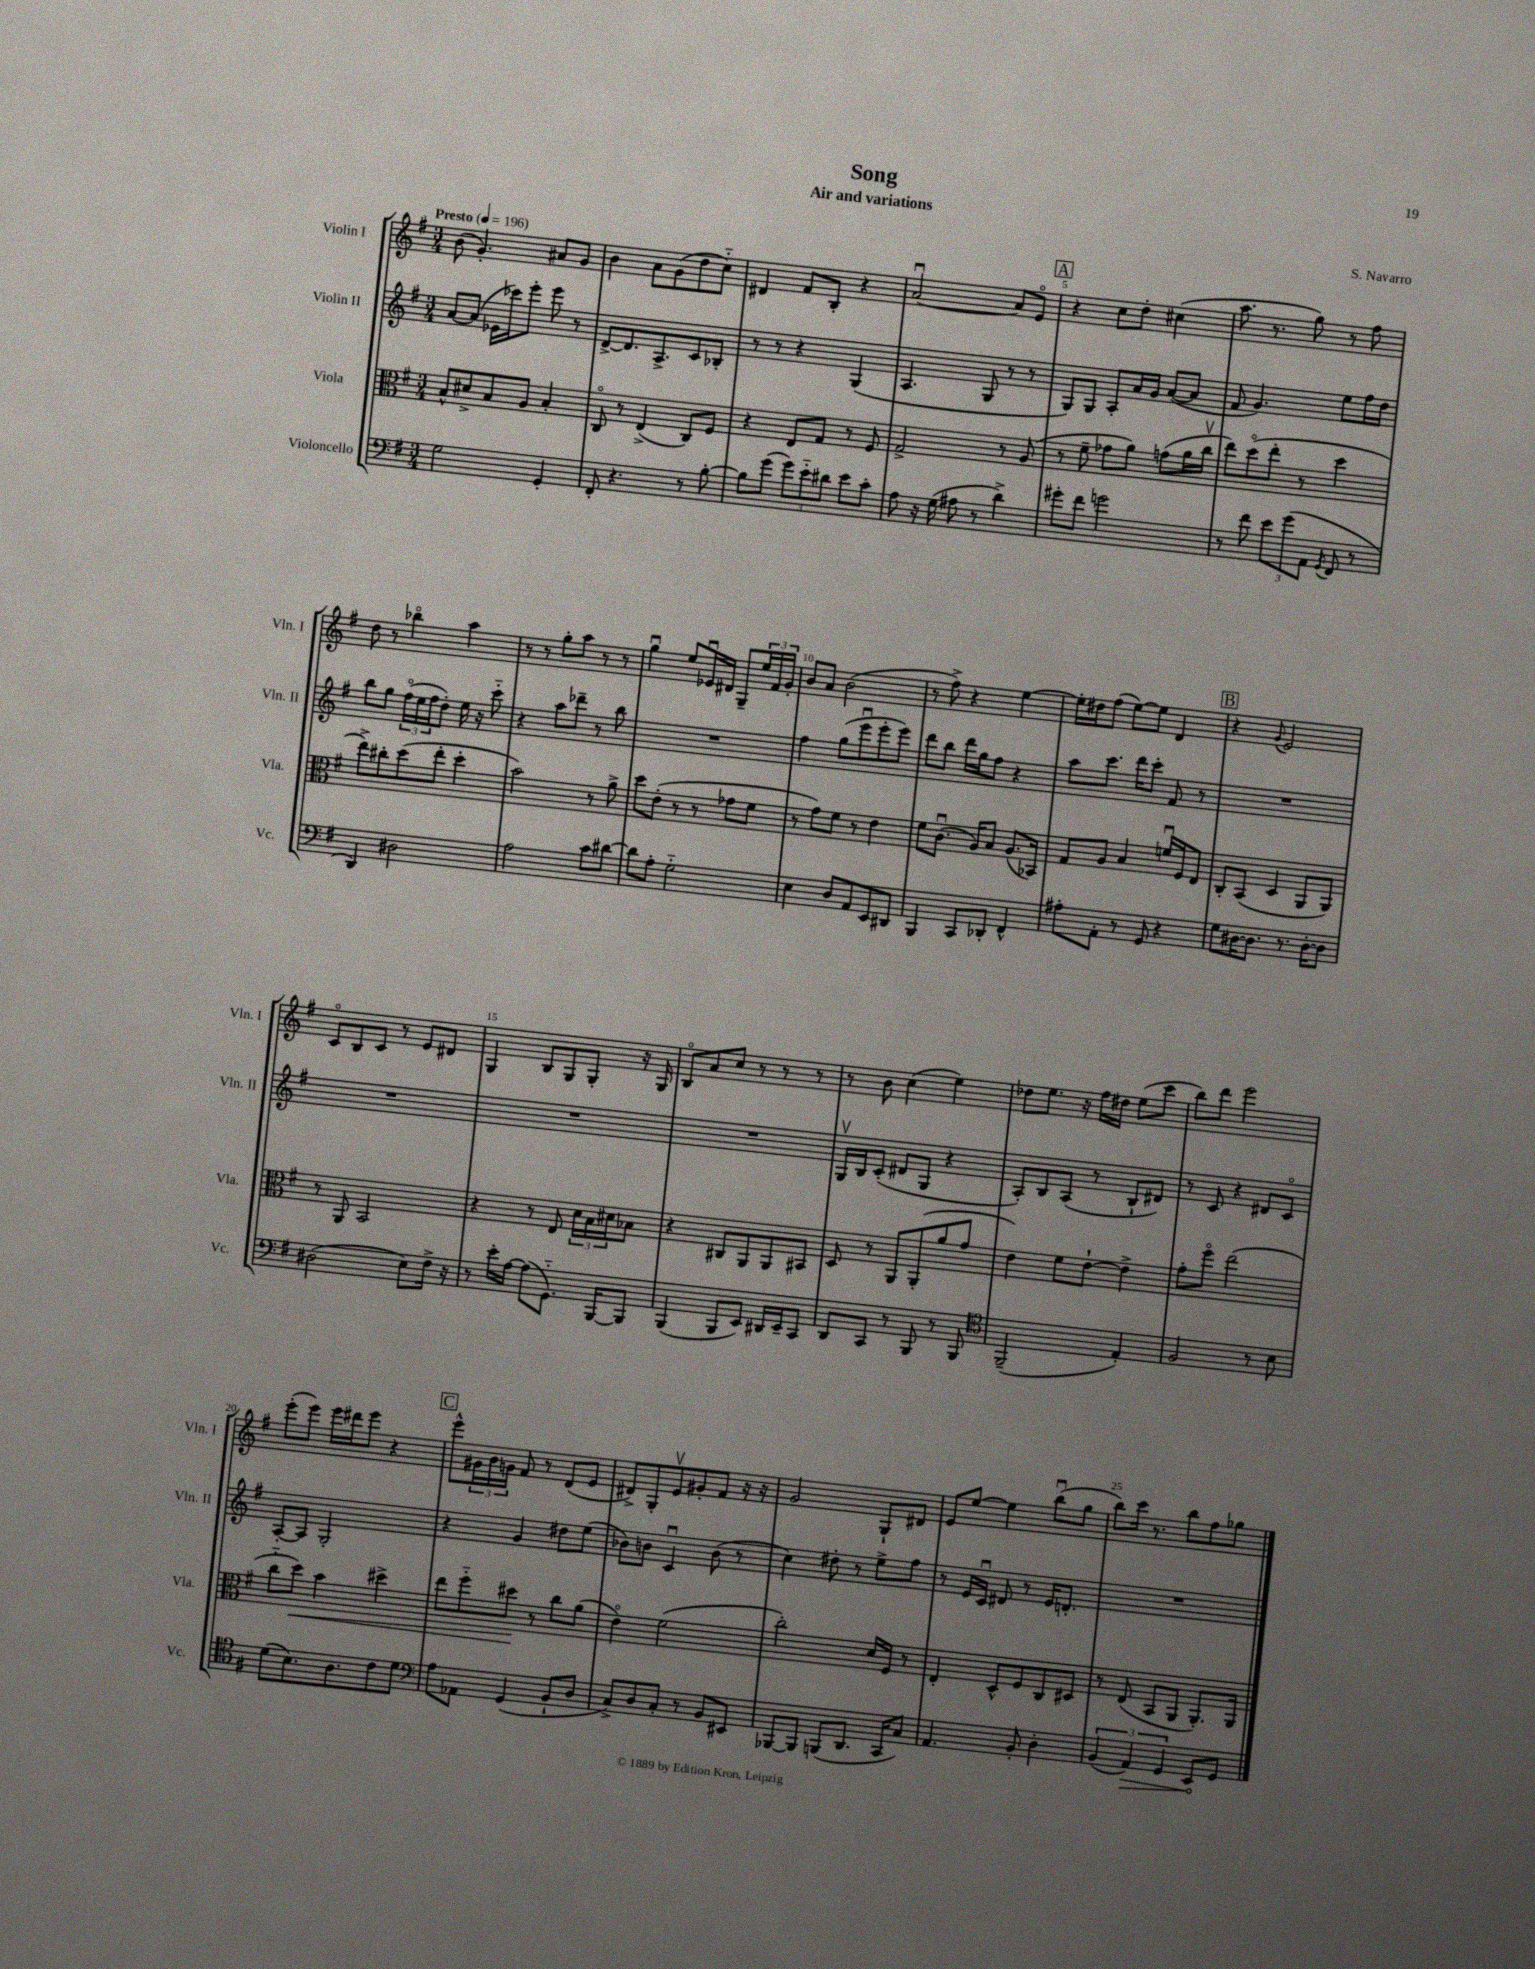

**kern	**dynam	**kern	**dynam	**kern	**kern
*part4	*part4	*part3	*part3	*part2	*part1
*staff4	*staff4	*staff3	*staff3	*staff2	*staff1
*I"Violoncello	*	*I"Viola	*	*I"Violin II	*I"Violin I
*I'Vc.	*	*I'Vla.	*	*I'Vln. II	*I'Vln. I
*clefF4	*	*clefC3	*	*clefG2	*clefG2
*k[f#]	*	*k[f#]	*	*k[f#]	*k[f#]
*M3/4	*	*M3/4	*	*M3/4	*M3/4
*MM196	*	*MM196	*	*MM196	*MM196
=1	=1	=1	=1	=1	=1
!	!	!	!	!	!LO:TX:a:B:t=Presto
2G\	.	8B^^/L	.	[8a/L	(8b\
.	.	8d#X^/	.	(8a/J]	4.g'/)
.	.	8B/	.	16e-X\LL	.
.	.	.	.	16ccc-X\J)	.
.	.	8A/J	.	8eee'\J	.
4GG'/	.	4B'/	.	8eee\	8a#X/L
.	.	.	.	8r	8g/J
=2	=2	=2	=2	=2	=2
8FF#'/	.	8C/	.	[8d^/L	4b\
4.r	.	8r	.	8.d/]	.
.	.	(4E^/	.	.	8a\L
.	.	.	.	8.A^/	.
.	.	.	.	.	(8g\
8r	.	8C/L)	.	8c/	8dd\
[8B'\	.	8F#/J	.	8B-X'/J	8cc\J)
=3	=3	=3	=3	=3	=3
8B\L]	.	4r	.	8r	4d#X/
(8g\J	.	.	.	8r	.
12g\L)	.	8E/L	.	4r	8f#/L
12e\	.	.	.	.	.
.	.	8G/J	.	.	8B'/J
12d#X\J	.	.	.	.	.
8e\L	.	8r	.	(4G/	4r
8c'\J	.	8F#/	.	.	.
=4	=4	=4	=4	=4	=4
8A\	.	2G^/	.	4.A/	[2au/
16r	.	.	.	.	.
(16G\	.	.	.	.	.
8A#X\	.	.	.	.	.
8r	.	.	.	8G/	.
4d^\)	.	8r	.	8r	8a/L]
.	.	(8A/	.	8r	8e/J
!!LO:REH:place=s1:t=A
=5	=5	=5	=5	=5	=5
8g#X'\L	.	8r	.	8G/L)	4r
8f#\J	.	8f#~\	.	8G/J	.
2gn\	.	8g-X\L	.	8A'/L	8cc\L
.	.	8a\J)	.	16a/L	8dd'\J
.	.	.	.	16g/JJ	.
.	.	(8gn\L	.	([8a/L	(4cc#X\
.	.	16a\L	.	8a/J]	.
.	.	16ccv\JJ	.	.	.
=6	=6	=6	=6	=6	=6
8r	.	8ee\L)	.	8f#/	8.aa\
8f#\	.	(8dd\	.	4.g/)	.
.	.	.	.	.	8.r
12e\L	.	8ee'\J	.	.	.
(12g\	.	.	.	.	.
.	.	8r	.	.	8gg\)
12AA\J	.	.	.	.	.
8qGG/	.	.	.	.	.
8FF#/	.	4dd\	.	8ee\L	8r
8r	.	.	.	16ff#\L	8ff#\
.	.	.	.	16dd\JJ	.
!!LO:LB:g=z
=7	=7	=7	=7	=7	=7
4DD/)	.	8ee^\L)	.	8bb\L	8dd\
.	.	8cc#X'\	.	8gg\J	8r
2D#X\	.	(8dd\	.	(24ff#\LL	4bb-X\
.	.	.	.	24ee\	.
.	.	.	.	24ff#\J	.
.	.	8ee'\J	.	8dd'\J)	.
.	.	4dd'\	.	16ee\	4aa\
.	.	.	.	16r	.
.	.	.	.	8ccc\	.
=8	=8	=8	=8	=8	=8
2A\	.	2b\)	.	4r	8r
.	.	.	.	.	8r
.	.	.	.	8aa\L	8gg'\L
.	.	.	.	8ddd-X~\J	8aa\J
8c\L	.	8r	.	8r	8r
[8d#X\J	.	8a^\	.	8bb\	8r
=9	=9	=9	=9	=9	=9
8d#\L]	.	8dd\L	.	2.r	4ggu\
8A'\J	.	(8e'\J	.	.	.
2G\	.	8r	.	.	8ee/L
.	.	8r	.	.	16e-Xu/L
.	.	.	.	.	16d#X/JJ
.	.	8g-X\L	.	.	8G~/L
.	.	8f#\J	.	.	24ee/L
.	.	.	.	.	24f#/
.	.	.	.	.	24g'/JJ
=10	=10	=10	=10	=10	=10
4E\	.	8r	.	4ff#\	8b/L
.	.	8g\L)	.	.	8a/J
8D/L	.	8f#\J	.	(8gg\L	(2b\
8AA/	.	8r	.	8eeeu\	.
8EE/	.	4e\	.	8eee'\	.
8DD#X/J	.	.	.	8eee\J)	.
=11	=11	=11	=11	=11	=11
4BBB/	.	8f#\L	.	8ddd\L	8r
.	.	(8.cu\J	.	8bb\J	8ff#^\)
8CC/L	.	.	.	16ddd\LL	4r
.	.	16A/KL)	.	16gg\J	.
8DD-X'/J	.	8B/J	.	8ff#\J	.
4FF#^^/	.	(8.A/L	.	4r	[4ee\
.	.	16BB-X/Jk)	.	.	.
=12	=12	=12	=12	=12	=12
8A#X'\L	.	8G/L	.	8aa\L	16ee'\LL]
.	.	.	.	.	16dd#X\J
8AA'\J	.	8A/J	.	8.ccc\J	(8ff#\J
8r	.	4B/	.	.	[8ee\L)
.	.	.	.	16ddd\KL	.
8GG/	.	.	.	8ccc'\J	8ee\J]
4r	.	16fnu/LL	.	8f#/	4d/
.	.	16F#/J	.	.	.
.	.	8E/J	.	8r	.
!!LO:REH:place=s1:t=B
=13	=13	=13	=13	=13	=13
8G\L	.	8C'/L	.	2.r	4r
[16D#X\K	.	(8BB/J	.	.	.
8.D#\J]	.	.	.	.	.
.	.	.	.	.	8qqg/
.	.	4D/	.	.	2e/
8.r	.	.	.	.	.
.	.	8AA/L	.	.	.
[16D#'\KL	.	.	.	.	.
8D#\J]	.	8AA/J)	.	.	.
!!LO:LB:g=z
=14	=14	=14	=14	=14	=14
(2D#X\	.	8r	.	2.r	8c/L
.	.	8AA/	.	.	8B/
.	.	2BB/	.	.	8c/J
.	.	.	.	.	8r
8E\L)	.	.	.	.	8e/L
16F#^\Jk	.	.	.	.	8d#X/J
16r	.	.	.	.	.
=15	=15	=15	=15	=15	=15
8r	.	4r	.	2.r	4G/
16e'\LL	.	.	.	.	.
[16A\JJ	.	.	.	.	.
(8A\L]	.	8r	.	.	8B/L
8.GG\J)	.	8E/	.	.	8G/
.	.	24d\LL	.	.	8G'/J
.	.	24B\	.	.	.
[16BBB/KL	.	.	.	.	.
.	.	24d#X\J	.	.	.
8BBB/J]	.	8B-X\J	.	.	16r
.	.	.	.	.	16G/
=16	=16	=16	=16	=16	=16
(4BBB/	.	4r	.	2.r	8B/L
.	.	.	.	.	8a/
8BBB/L	.	8C#X/L	.	.	8cc/J
8EE/J)	.	8AA/	.	.	8r
16DD#X/LL	.	8AA/	.	.	8r
16EE~/J	.	.	.	.	.
8CC/J	.	8BB#X/J	.	.	8r
=17	=17	=17	=17	=17	=17
8DD/L	.	8D/	.	16Gv/LL	8r
.	.	.	.	16B/J	.
8CC/J	.	8r	.	(8c'/J	8b\
8r	.	8AA/L	.	8d#X/L	(4cc\
8BBB/	.	(8AA'/	.	8G/J	.
8r	.	8a/	.	4r	4ee\)
8BBB/	.	8g/J	.	.	.
=18	=18	=18	=18	=18	=18
*clefC4	*	*	*	*	*
(2FF#~/	.	4e\)	.	8A'/L)	8dd-X\L
.	.	.	.	8B/	8.ee\J
.	.	8f#\L	.	(8A/J	.
.	.	.	.	.	16r
.	.	[8e`\J	.	8r	16ff#\LL
.	.	.	.	.	16dd#X\JJ
4E'/)	.	4e^\]	.	8B`/L	(8ee\L
.	.	.	.	8d#X/J)	8ccc\J
=19	=19	=19	=19	=19	=19
2F#/	.	8g'\L	.	8r	8bb\L)
.	.	8ff#\J	.	8c/	8ddd\J
.	.	(2ee\	.	4r	2eee\
8r	.	.	.	8d#X/L	.
8B\	.	.	.	8c/J	.
!!LO:LB:g=z
=20	=20	=20	=20	=20	=20
(8d\L	.	8cc\L	.	[8A'/L	(8eee'\L
!	!	!	!LO:HP:b	!	!
8.B\)	.	8dd\J)	<	8A/J]	8eee\J)
.	.	4b\	.	2G'/	16eee\LL
8.A\	.	.	.	.	16ddd#X\J
.	.	.	.	.	8eee\J
8c\	.	4dd#X^\	.	.	4r
8d\J	.	.	.	.	.
!!LO:REH:place=s1:t=C
=21	=21	=21	=21	=21	=21
*clefF4	*	*	*	*	*
8A\L	.	8ee\L	.	4r	8eee^^\L
8AA-X\J	.	8ff#\	.	.	24g#X\L
.	.	.	.	.	24b\
.	.	.	.	.	24gn\JJ
(4GG/	.	8dd#X\J	.	4g/	8f#/
.	.	8r	[	.	8r
8BB`/L	.	8cc\L	.	8dd#X\L	(8d/L
8D/J	.	(8a\J	.	(8ee\J	8e/J
=22	=22	=22	=22	=22	=22
8C^/L)	.	4e\)	.	8b-X\L)	8d#X^/L)
8D/	.	.	.	8bn\J	8G'/
8C'/J	.	(2f#\	.	4cu/	8ev/
8r	.	.	.	.	8g#X'/
8BB/L	.	.	.	(8b\	8f#/J
8EE#X/J	.	.	.	8r	16r
.	.	.	.	.	16r
=23	=23	=23	=23	=23	=23
[8BBB-X/L	.	2cc'\)	.	4cc\)	2g/
8BBB-/J]	.	.	.	.	.
(8BBBn/L	.	.	.	8dd#X'\	.
8.DD/J	.	.	.	8r	.
.	.	16d/LL	.	8ee^\L	8G`/L
16CC/KL	.	16F#/JJ	.	.	.
8C/J)	.	8r	.	8ff#\J	8d#X/J
=24	=24	=24	=24	=24	=24
4.AA/	.	4E'/	.	8r	8e/L
.	.	.	.	16e/LL	[8ee/J
.	.	.	.	16cu/JJ	.
.	.	8D^^/L	.	8d#X/	4ee\]
8BB'/	.	8F#/	.	8r	.
4D'\	.	8C/	.	16e/KL	(8bbu\L
.	.	.	.	8.dn'/J	.
.	.	8D#X/J	.	.	8gg\J
=25	=25	=25	=25	=25	=25
(6BB/	.	8r	.	2.r	8bb\L)
.	.	(8E/	.	.	16ccc\Jk
!	!LO:HP:b	!	!	!	!
6AA/)	>	.	.	.	.
.	.	.	.	.	8.r
.	.	8BB/L	.	.	.
6GG/	.	.	.	.	.
.	.	8AA/J	.	.	8bb\L
8EE/L	.	8.AA'/L)	.	.	8ff#\
8GG/J	]	.	.	.	8gg-X\J
.	.	16AA/Jk	.	.	.
==	==	==	==	==	==
*-	*-	*-	*-	*-	*-
